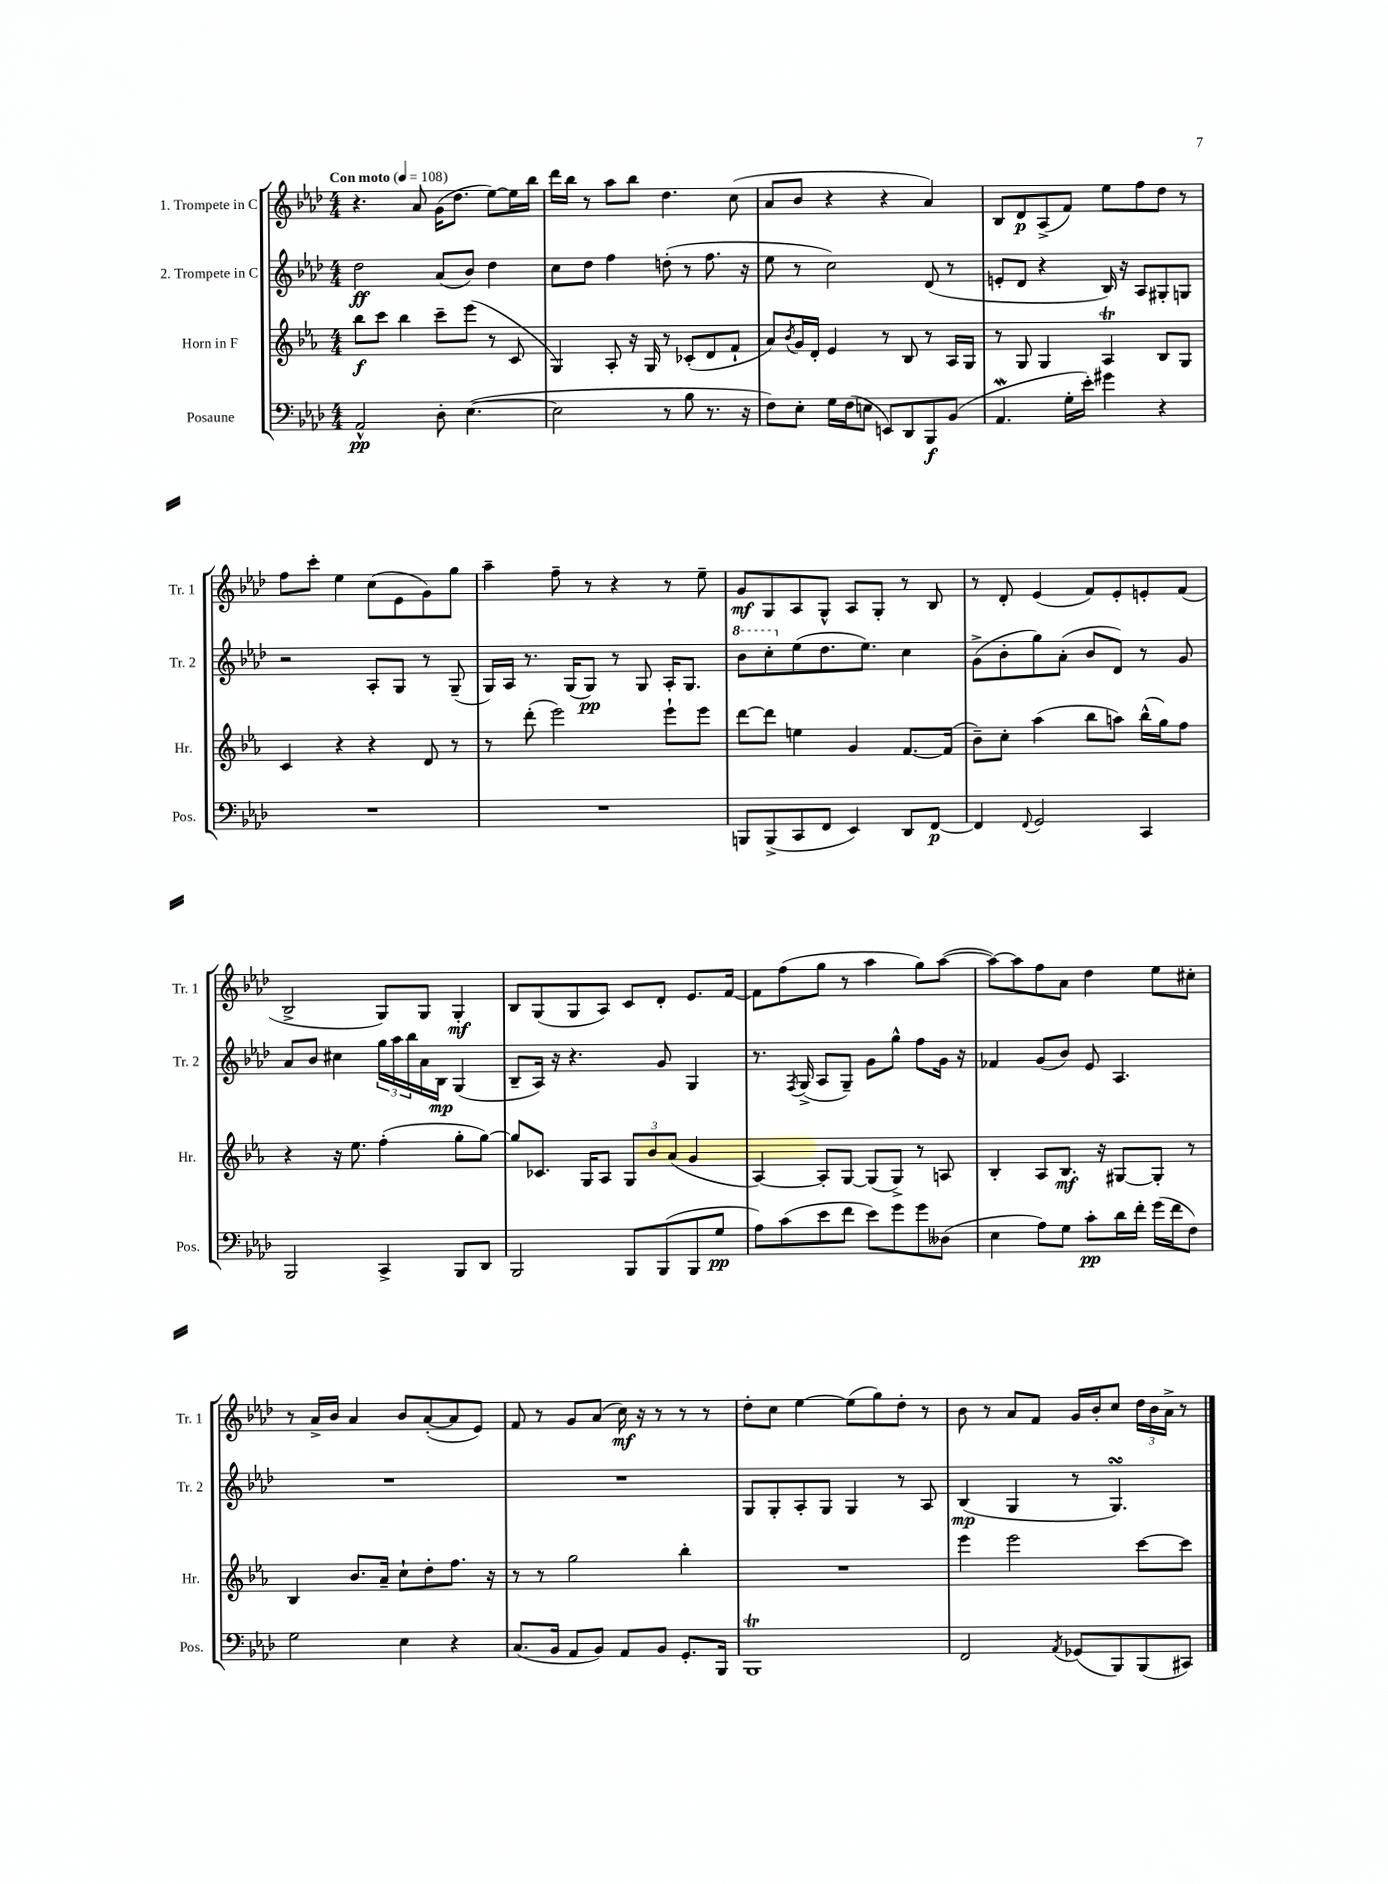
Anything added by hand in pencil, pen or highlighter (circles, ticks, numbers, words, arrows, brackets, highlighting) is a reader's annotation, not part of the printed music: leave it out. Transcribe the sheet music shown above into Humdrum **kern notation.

**kern	**dynam	**kern	**dynam	**kern	**dynam	**kern	**dynam
*part4	*part4	*part3	*part3	*part2	*part2	*part1	*part1
*staff4	*staff4	*staff3	*staff3	*staff2	*staff2	*staff1	*staff1
*I"Posaune	*	*I"Horn in F	*	*I"2. Trompete in C	*	*I"1. Trompete in C	*
*I'Pos.	*	*I'Hr.	*	*I'Tr. 2	*	*I'Tr. 1	*
*clefF4	*	*clefG2	*	*clefG2	*	*clefG2	*
*k[b-e-a-d-]	*	*k[b-e-a-]	*	*k[b-e-a-d-]	*	*k[b-e-a-d-]	*
*M4/4	*	*M4/4	*	*M4/4	*	*M4/4	*
*MM108	*	*MM108	*	*MM108	*	*MM108	*
=1	=1	=1	=1	=1	=1	=1	=1
!	!	!	!	!	!	!LO:TX:a:B:t=Con moto	!
2AA-^^/	pp	8bb-\L	f	2dd-\	ff	4.r	.
.	.	8ccc\J	.	.	.	.	.
.	.	4bb-\	.	.	.	.	.
.	.	.	.	.	.	8a-/	.
8D-'\	.	8ccc~\L	.	(8a-/L	.	(16g\KL	.
.	.	.	.	.	.	8.dd-\J	.
([4.E-\	.	(8eee-\J	.	8b-/J)	.	.	.
.	.	8r	.	4dd-\	.	[8ee-\L)	.
.	.	8c/	.	.	.	16ee-\L]	.
.	.	.	.	.	.	16bb-\JJ	.
=2	=2	=2	=2	=2	=2	=2	=2
2E-\]	.	4G/)	.	8cc\L	.	16ddd-\LL	.
.	.	.	.	.	.	16bb-\JJ	.
.	.	.	.	8dd-\J	.	8r	.
.	.	8A-'/	.	4ff\	.	8aa-\L	.
.	.	16r	.	.	.	8bb-\J	.
.	.	16G/	.	.	.	.	.
8r	.	8r	.	(8ddn'\	.	4.dd-\	.
8B-\	.	(8c-X'/L	.	8r	.	.	.
8.r	.	8d/	.	8.ff\	.	.	.
.	.	8f`/J	.	.	.	(8cc\	.
16r	.	.	.	16r	.	.	.
=3	=3	=3	=3	=3	=3	=3	=3
8F\L)	.	8a-/L)	.	8ee-\	.	8a-/L	.
.	.	8qb-/	.	.	.	.	.
8E-'\J	.	16g/L	.	8r	.	8b-/J	.
.	.	16d'/JJ	.	.	.	.	.
16G\LL	.	4e-/	.	2cc\)	.	4r	.
(16F\J	.	.	.	.	.	.	.
8En\J	.	.	.	.	.	.	.
8EEn/L)	.	8r	.	.	.	4r	.
8DD-/	.	8B-/	.	.	.	.	.
8BBB-/	f	8r	.	(8d-/	.	4a-/)	.
(8BB-/J	.	16A-/LL	.	8r	.	.	.
.	.	16G/JJ	.	.	.	.	.
=4	=4	=4	=4	=4	=4	=4	=4
4.AA-w/	.	8r	.	8en'/L	.	8B-/L	.
.	.	8G/	.	8d-/J	.	8d-/	p
.	.	4G/	.	4r	.	(8A-^/	.
16G'\LL	.	.	.	.	.	8f/J)	.
16e-'\JJ)	.	.	.	.	.	.	.
4g#X\	.	4A-T/	.	16B-/)	.	8ee-\L	.
.	.	.	.	16r	.	.	.
.	.	.	.	8A-/L	.	8ff\	.
4r	.	8B-/L	.	8G#X'/	.	8dd-\J	.
.	.	8G/J	.	8Gn/J	.	8r	.
!!LO:LB:g=z
=5	=5	=5	=5	=5	=5	=5	=5
1r	.	4c/	.	2r	.	8ff\L	.
.	.	.	.	.	.	8ccc'\J	.
.	.	4r	.	.	.	4ee-\	.
.	.	4r	.	8A-'/L	.	(8cc\L	.
.	.	.	.	8G/J	.	8e-\	.
.	.	8d/	.	8r	.	8g\)	.
.	.	8r	.	(8G~/	.	8gg\J	.
=6	=6	=6	=6	=6	=6	=6	=6
1r	.	8r	.	16G/LL)	.	4aa-~\	.
.	.	.	.	16A-/JJ	.	.	.
.	.	(8ddd'\	.	8.r	.	.	.
.	.	2eee-\)	.	.	.	8ff~\	.
.	.	.	.	(16G/KL	.	.	.
.	.	.	.	8G/J)	pp	8r	.
.	.	.	.	8r	.	4r	.
.	.	.	.	8G/	.	.	.
.	.	8eee-`\L	.	16A-'/KL	.	8r	.
.	.	.	.	8.G/J	.	.	.
.	.	8eee-\J	.	.	.	8ee-~\	.
=7	=7	=7	=7	=7	=7	=7	=7
*	*	*	*	*8va	*	*	*
8BBBn/L	.	[8ddd\L	.	8bb-\L	.	8g/L	mf
(8BBB^/	.	8ddd\J]	.	8ccc'\	.	8G/	.
*	*	*	*	*X8va	*	*	*
8CC/	.	4een\	.	(8ee-\	.	8A-/	.
8FF/J	.	.	.	8.dd-\	.	8G^^/J	.
4EE-/)	.	4g/	.	.	.	8A-/L	.
.	.	.	.	8.ee-\J)	.	.	.
.	.	.	.	.	.	8G'/J	.
8DD-/L	.	[8.f/L	.	4cc\	.	8r	.
[8FF/J	p	.	.	.	.	8B-/	.
.	.	(16f/Jk]	.	.	.	.	.
=8	=8	=8	=8	=8	=8	=8	=8
4FF/]	.	8b-~\L)	.	(8g^\L	.	8r	.
.	.	8cc'\J	.	8b-'\	.	8d-'/	.
8qqFF/	.	.	.	.	.	.	.
2GG/	.	(4aa-\	.	8gg\)	.	(4e-/	.
.	.	.	.	(8a-'\J	.	.	.
.	.	8bb-\L	.	8b-/L	.	8f/L)	.
.	.	8aan\J)	.	8d-/J)	.	8e-'/	.
4CC/	.	(16bb-^^\LL	.	8r	.	8en'/	.
.	.	16gg\J)	.	.	.	.	.
.	.	8ff\J	.	8g/	.	(8f/J	.
!!LO:LB:g=z
=9	=9	=9	=9	=9	=9	=9	=9
2BBB-/	.	4r	.	8a-/L	.	2B-^/	.
.	.	.	.	8b-/J	.	.	.
.	.	16r	.	4cc#X\	.	.	.
.	.	8.ee-\	.	.	.	.	.
4CC^/	.	(4ff'\	.	24gg\LL	.	8G/L)	.
.	.	.	.	24aa-\	.	.	.
.	.	.	.	24bb-\	.	.	.
.	.	.	.	16a-\	.	8G/J	.
.	.	.	.	16B-\JJ	mp	.	.
8BBB-/L	.	8gg'\L	.	(4G/	.	4G'/	mf
8DD-/J	.	[8gg\J)	.	.	.	.	.
=10	=10	=10	=10	=10	=10	=10	=10
2BBB-/	.	8gg/L]	.	8B-~/L	.	8B-/L	.
.	.	8.c-X/J	.	16A-/Jk)	.	(8G/	.
.	.	.	.	16r	.	.	.
.	.	.	.	4.r	.	8G/	.
.	.	16G/KL	.	.	.	.	.
.	.	8A-/J	.	.	.	8A-/J)	.
8BBB-/L	.	12G/L	.	.	.	8c/L	.
.	.	12b-/	.	.	.	.	.
(8BBB-/	.	.	.	8g/	.	8d-'/J	.
.	.	(12a-/J	.	.	.	.	.
8BBB-/	.	4g/	.	4G/	.	8.e-/L	.
8G/J	pp	.	.	.	.	.	.
.	.	.	.	.	.	[16f/Jk	.
=11	=11	=11	=11	=11	=11	=11	=11
8A-\L)	.	[4A-/)	.	8.r	.	8f\L]	.
(8c\	.	.	.	.	.	(8ff\	.
.	.	.	.	8qF/	.	.	.
.	.	.	.	(16G^/	.	.	.
8e-\	.	8A-'/L]	.	8A-/L	.	8gg\J	.
8f\J	.	[8G/J	.	8G~/J)	.	8r	.
8e-\L)	.	(8G/L]	.	8g\L	.	4aa-\	.
8g\	.	8G^/J)	.	8gg^^\J	.	.	.
8g\	.	8r	.	8ff\L	.	8gg\L)	.
(8D--X\J	.	8An/	.	16g\Jk	.	([8aa-\J	.
.	.	.	.	16r	.	.	.
=12	=12	=12	=12	=12	=12	=12	=12
4E-\	.	4B-'/	.	4f-X/	.	8aa-\L_)	.
.	.	.	.	.	.	8aa-\]	.
8A-\L)	.	8A-/L	.	(8g/L	.	8ff\	.
8G\J	.	8.B-/J	mf	8b-/J)	.	8a-\J	.
8c'\L	pp	.	.	8e-/	.	4dd-\	.
.	.	16r	.	.	.	.	.
16d-\L	.	[8G#X/L	.	4.A-/	.	.	.
16f'\JJ	.	.	.	.	.	.	.
(16g\LL	.	8G#'/J]	.	.	.	8ee-\L	.
16f\J	.	.	.	.	.	.	.
8F\J)	.	8r	.	.	.	8cc#X'\J	.
!!LO:LB:g=z
=13	=13	=13	=13	=13	=13	=13	=13
2G\	.	4B-/	.	1r	.	8r	.
.	.	.	.	.	.	16a-^/LL	.
.	.	.	.	.	.	16b-/JJ	.
.	.	8.b-/L	.	.	.	4a-/	.
.	.	16a-~/Jk	.	.	.	.	.
4E-\	.	8cc`\L	.	.	.	8b-/L	.
.	.	8dd'\	.	.	.	([8a-'/	.
4r	.	8.ff\J	.	.	.	8a-/]	.
.	.	.	.	.	.	8e-/J)	.
.	.	16r	.	.	.	.	.
=14	=14	=14	=14	=14	=14	=14	=14
(8.C/L	.	8r	.	1r	.	8f/	.
.	.	8r	.	.	.	8r	.
16BB-/Jk	.	.	.	.	.	.	.
8AA-/L	.	2gg\	.	.	.	8g/L	.
8BB-/J)	.	.	.	.	.	(8a-/J	.
8AA-/L	.	.	.	.	.	16cc\)	mf
.	.	.	.	.	.	16r	.
8BB-/J	.	.	.	.	.	8r	.
8.GG'/L	.	4bb-'\	.	.	.	8r	.
.	.	.	.	.	.	8r	.
16BBB-/Jk	.	.	.	.	.	.	.
=15	=15	=15	=15	=15	=15	=15	=15
1BBB-T	.	1r	.	8G/L	.	8dd-'\L	.
.	.	.	.	8G'/	.	8cc\J	.
.	.	.	.	8A-'/	.	[4ee-\	.
.	.	.	.	8G/J	.	.	.
.	.	.	.	4G/	.	(8ee-\L]	.
.	.	.	.	.	.	8gg\)	.
.	.	.	.	8r	.	8dd-'\J	.
.	.	.	.	8A-/	.	8r	.
=16	=16	=16	=16	=16	=16	=16	=16
2FF/	.	4eee-\	.	(4B-/	mp	8b-\	.
.	.	.	.	.	.	8r	.
.	.	2eee-\	.	4G/	.	8a-/L	.
.	.	.	.	.	.	8f/J	.
8qAA-/	.	.	.	.	.	.	.
(8GG-X/L	.	.	.	8r	.	16g/LL	.
.	.	.	.	.	.	16b-'/J	.
8BBB-/)	.	.	.	4.GsSsS/)	.	8cc/J	.
(8BBB-/	.	[8ccc\L	.	.	.	24dd-\LL	.
.	.	.	.	.	.	24b-\	.
.	.	.	.	.	.	24a-^\JJ	.
8CC#X/J)	.	8ccc\J]	.	.	.	8r	.
==	==	==	==	==	==	==	==
*-	*-	*-	*-	*-	*-	*-	*-
